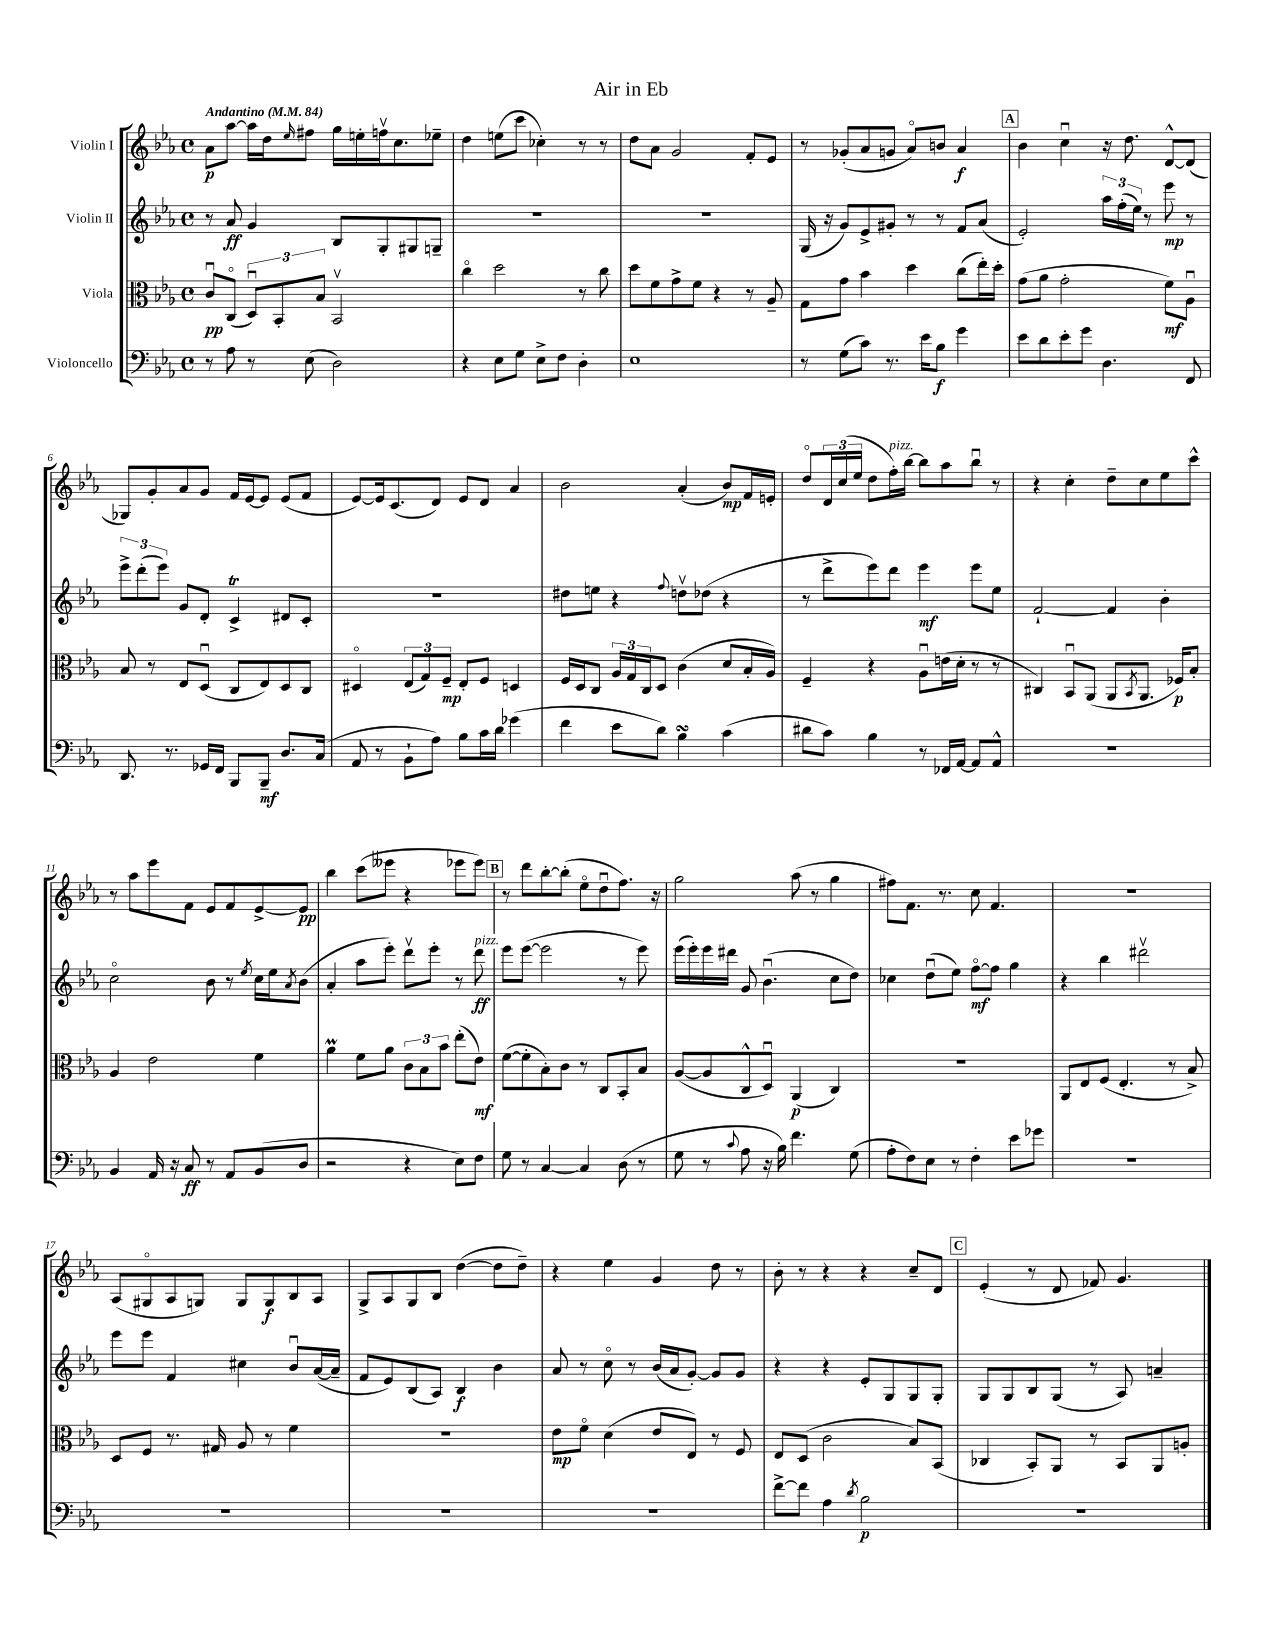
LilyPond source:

\header { title = "Air in Eb" }
<<
\new StaffGroup <<
\new Staff = "s0" \with { instrumentName = "Violin I" } {
    \clef treble \key ees \major \defaultTimeSignature \time 4/4 \tempo "Andantino" 4 = 84
    aes'8\p aes''8~ aes''16 d''16 \grace { ees''16 } fis''8 g''16 e''16-. f''16\upbow c''8. ees''8-- |
    d''4 e''8( c'''8 ces''4-.) r8 r8 |
    d''8 aes'8 g'2 f'8-. ees'8 |
    r8 ges'8-.( aes'8 g'8 aes'8\flageolet) b'8 aes'4\f |
    \mark \markup { \box "A" } bes'4 c''4\downbow r16 d''8. d'8~-^ d'8( |
    ges8) g'8-. aes'8 g'8 f'16 ees'16~ ees'8 ees'8( f'8 |
    ees'8~) ees'16 c'8.( d'8) ees'8 d'8 aes'4 |
    bes'2 aes'4-.( bes'8\mp) f'16 e'16-. |
    d''8\flageolet \tuplet 3/2 { d'16 c''16( ees''16 } d''8 f''16-.^\markup { \italic "pizz." }) bes''16~ bes''8 aes''8 bes''8\downbow r8 |
    r4 c''4-. d''8-- c''8 ees''8 c'''8-^ |
    r8 aes''8 ees'''8 f'8 ees'8 f'8 ees'8~-> ees'8\pp |
    bes''4 c'''8( eeses'''8 r4 ees'''8 ees'''8) |
    \mark \markup { \box "B" } r8 d'''8 bes''8~-. bes''8-.( ees''8\flageolet d''8\downbow f''8.) r16 |
    g''2 aes''8( r8 g''4 |
    fis''8) f'8. r8. c''8 f'4. |
    R1 |
    aes8( gis8\flageolet aes8 g8) g8 g8\f bes8 aes8 |
    g8-> aes8 g8 bes8 d''4~( d''8 d''8--) |
    r4 ees''4 g'4 d''8 r8 |
    bes'8-. r8 r4 r4 c''8-- d'8 |
    \mark \markup { \box "C" } ees'4-.( r8 d'8 fes'8) g'4. \bar "|." |
}
\new Staff = "s1" \with { instrumentName = "Violin II" } {
    \clef treble \key ees \major \defaultTimeSignature \time 4/4
    r8 aes'8\ff g'4 bes8 g8-. gis8 g8-- |
    R1 |
    R1 |
    g16( r16 g'8) ees'8-> gis'8-. r8 r8 f'8 aes'8( |
    \mark \markup { \box "A" } ees'2-.) \tuplet 3/2 { aes''16 f''16-.( ees''16) } r8 ees'''8\mp r8 |
    \tuplet 3/2 { ees'''8-> d'''8-.( ees'''8) } g'8 d'8-. c'4->\trill dis'8 c'8-. |
    R1 |
    dis''8 e''8 r4 \appoggiatura { f''8 } d''8\upbow des''8( r4 |
    r8 d'''8-> ees'''8) d'''8 ees'''4\mf ees'''8 ees''8 |
    f'2~-! f'4 bes'4-. |
    c''2\flageolet bes'8 r8 \acciaccatura { ees''8 } c''16 ees''16 \acciaccatura { aes'8 } bes'8( |
    aes'4-. aes''8 ees'''8-.) d'''8\upbow ees'''8-. r8 d'''8\ff^\markup { \italic "pizz." } |
    \mark \markup { \box "B" } ees'''8 ees'''8~( ees'''2 r8 ees'''8) |
    ees'''16( ees'''16-.) ees'''16 dis'''16 g'8 bes'4.\downbow( c''8 d''8) |
    ces''4 d''8\downbow( ees''8) f''8~\flageolet\mf f''8 g''4 |
    r4 bes''4 dis'''2\upbow |
    ees'''8 ees'''8 f'4 cis''4 bes'8\downbow aes'16~( aes'16-- |
    f'8 ees'8) bes8( aes8) bes4\f bes'4 |
    aes'8 r8 c''8\flageolet r8 bes'16( aes'16 g'8~-.) g'8 g'8 |
    r4 r4 ees'8-. g8 g8 g8-. |
    \mark \markup { \box "C" } g8 g8 bes8 g8( r8 aes8) a'4-- \bar "|." |
}
\new Staff = "s2" \with { instrumentName = "Viola" } {
    \clef alto \key ees \major \defaultTimeSignature \time 4/4
    c'8\downbow\pp c8\flageolet( \tuplet 3/2 { d8\downbow) bes,8-. bes8 } bes,2\upbow |
    c''4\flageolet d''2 r8 c''8 |
    d''8 f'8 g'8-> f'8 r4 r8 aes8-- |
    g8 g'8 bes'4 d''4 c''8( ees''16-.) d''16-. |
    \mark \markup { \box "A" } g'8( aes'8 g'2-. f'8\mf) aes8\downbow |
    bes8 r8 ees8 d8\downbow( c8 ees8) d8 c8 |
    dis4\flageolet \tuplet 3/2 { ees8( g8) f8--\mp } ees8-. f8 d4 |
    f16 d16 c8 \tuplet 3/2 { aes16 g16 c16 } d8 c'4( d'8 bes16-. aes16) |
    f4-- r4 aes8\downbow e'16( d'16-. r8 r8 |
    cis4) bes,8\downbow aes,8( aes,8 \acciaccatura { bes,8 } aes,8. fes16\p) bes8-. |
    aes4 ees'2 f'4 |
    aes'4\prall f'8 aes'8 \tuplet 3/2 { c'8 bes8 bes'8 } ees''8-.( ees'8\mf) |
    \mark \markup { \box "B" } f'8~( f'8-. bes8-.) c'8 r8 c8 bes,8-. bes8 |
    aes8~( aes8 c8-^ d8\downbow) aes,4\p( c4) |
    r1 |
    aes,8 ees8 f8( ees4.-. r8 bes8->) |
    d8 f8 r8. gis16 aes8 r8 f'4 |
    R1 |
    ees'8\mp f'8\flageolet d'4( ees'8 ees8) r8 f8 |
    ees8 d8( c'2 bes8) bes,8( |
    \mark \markup { \box "C" } ces4 bes,8-.) aes,8 r8 bes,8 aes,8 a8-. \bar "|." |
}
\new Staff = "s3" \with { instrumentName = "Violoncello" } {
    \clef bass \key ees \major \defaultTimeSignature \time 4/4
    r8 aes8 r8 ees8( d2) |
    r4 ees8 g8 ees8-> f8 d4-. |
    ees1 |
    r8 g8( c'8) r8. ees'16 bes8\f g'4 |
    \mark \markup { \box "A" } ees'8 d'8 ees'8-. g'8 d4. f,8 |
    d,8. r8. ges,16 f,16 bes,,8 bes,,8--\mf d8. c16( |
    aes,8 r8 bes,8-! aes8) bes8 c'16 d'16 ges'4( |
    f'4 ees'8 d'8) bes4\turn c'4( |
    dis'8 c'8) bes4 r8 fes,16 aes,16~ aes,8 aes,8-^ |
    R1 |
    bes,4 aes,16 r16 c8\ff r8 aes,8 bes,8( d8 |
    r2 r4 ees8) f8 |
    \mark \markup { \box "B" } g8 r8 c4~ c4 d8( r8 |
    g8 r8 \appoggiatura { c'8 } aes8 r16 bes16) f'4. g8( |
    aes8-. f8) ees8 r8 f4-. ees'8 ges'8 |
    R1 |
    R1 |
    R1 |
    R1 |
    f'8~-> f'8 aes4 \acciaccatura { d'8 } bes2\p |
    \mark \markup { \box "C" } R1 \bar "|." |
}
>>
>>
